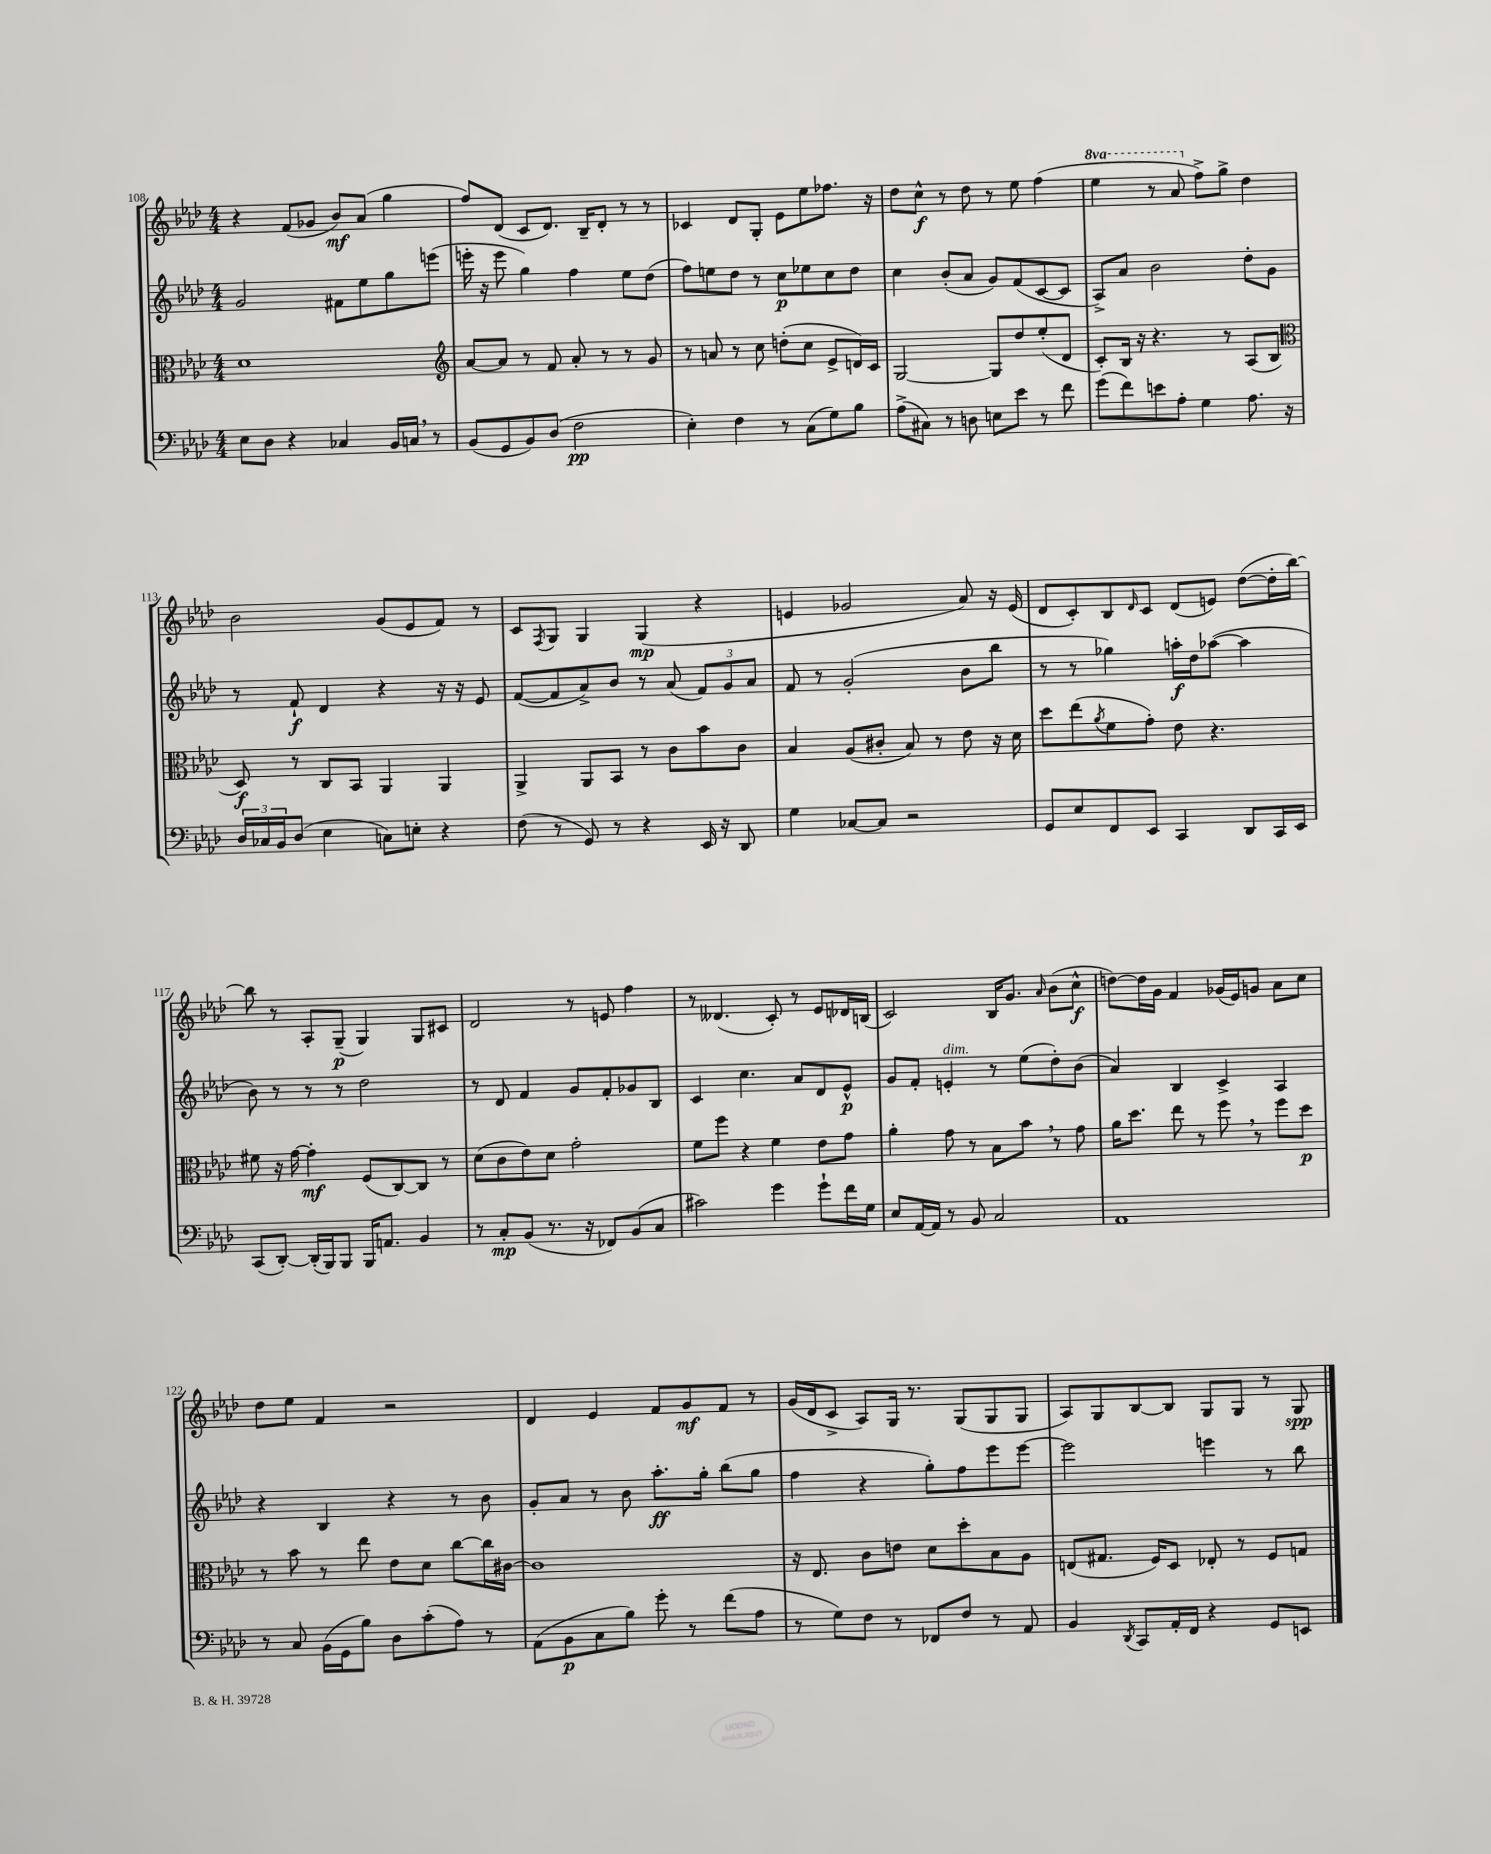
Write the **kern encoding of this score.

**kern	**dynam	**kern	**dynam	**kern	**dynam	**kern	**dynam
*part4	*part4	*part3	*part3	*part2	*part2	*part1	*part1
*staff4	*staff4	*staff3	*staff3	*staff2	*staff2	*staff1	*staff1
*clefF4	*	*clefC3	*	*clefG2	*	*clefG2	*
*k[b-e-a-d-]	*	*k[b-e-a-d-]	*	*k[b-e-a-d-]	*	*k[b-e-a-d-]	*
*M4/4	*	*M4/4	*	*M4/4	*	*M4/4	*
=108	=108	=108	=108	=108	=108	=108	=108
8E-\L	.	1d-	.	2g/	.	4r	.
8D-\J	.	.	.	.	.	.	.
4r	.	.	.	.	.	(8f/L	.
.	.	.	.	.	.	8g-X/J	.
4C-X/	.	.	.	8f#X\L	.	8b-/L)	mf
.	.	.	.	8ee-\	.	(8a-/J	.
16BB-/LL	.	.	.	8gg\	.	4gg\	.
16Cn,/JJ	.	.	.	.	.	.	.
8r	.	.	.	(8eeen\J	.	.	.
=109	=109	=109	=109	=109	=109	=109	=109
*	*	*clefG2	*	*	*	*	*
(8BB-/L	.	[8a-/L	.	16eeen'\	.	8ff/L)	.
.	.	.	.	16r	.	.	.
8GG/	.	8a-/J]	.	8eee\	.	(8d-/J	.
8BB-/)	.	8r	.	4gg\)	.	8c/L	.
(8D-/J	.	8f/	.	.	.	8.d-/J)	.
2F\	pp	8a-'/	.	4ff\	.	.	.
.	.	.	.	.	.	16B-~/KL	.
.	.	8r	.	.	.	8d-'/J	.
.	.	8r	.	8ee-\L	.	8r	.
.	.	8g/	.	(8dd-\J	.	8r	.
=110	=110	=110	=110	=110	=110	=110	=110
4E-'\)	.	8r	.	8ff\L)	.	4c-X/	.
.	.	8an/	.	8een\	.	.	.
4F\	.	8r	.	8dd-\J	.	8d-/L	.
.	.	8cc\	.	8r	.	8G'/J	.
8r	.	(8ddn'\L	.	8cc\L	p	8e-\L	.
(8C\L	.	8cc\J	.	8ee-X\	.	8ee-\	.
8G\)	.	8e-^/L	.	8cc\	.	8.ff-X\J	.
8B-\J	.	16dn/L)	.	8dd-\J	.	.	.
.	.	16c/JJ	.	.	.	16r	.
=111	=111	=111	=111	=111	=111	=111	=111
(8A-^\L	.	[2G/	.	4cc\	.	8dd-\L	.
8C#X\J)	.	.	.	.	.	8cc^^\J	f
8r	.	.	.	(8b-'/L	.	8r	.
8Dn\	.	.	.	8a-/J	.	8dd-\	.
8En\L	.	8G/L]	.	8g/L)	.	8r	.
8e-\J	.	8dd-/	.	(8f/	.	8ee-\	.
8r	.	(8ee-'/	.	[8c/	.	(4ff\	.
8f\	.	8d-/J	.	8c/J]	.	.	.
=112	=112	=112	=112	=112	=112	=112	=112
*	*	*	*	*	*	*8va	*
(8g\L	.	8c'/L)	.	8A-^/L)	.	4eee-\	.
8f\)	.	16B-/Jk	.	8a-/J	.	.	.
.	.	16r	.	.	.	.	.
8en\	.	4.r	.	2b-\	.	8r	.
8A-'\J	.	.	.	.	.	8aa-/	.
*	*	*	*	*	*	*X8va	*
4G\	.	.	.	.	.	8ff^\L)	.
.	.	8r	.	.	.	8gg^\J	.
8.A-\	.	(8A-/L	.	8dd-'\L	.	4dd-\	.
.	.	8B-/J	.	8g\J	.	.	.
16r	.	.	.	.	.	.	.
!!LO:LB:g=z
=113	=113	=113	=113	=113	=113	=113	=113
*	*	*clefC3	*	*	*	*	*
24D-/LL	.	8D-/)	f	8r	.	2b-\	.
24C-X/	.	.	.	.	.	.	.
24BB-/J	.	.	.	.	.	.	.
(8D-/J	.	8r	.	8f`/	f	.	.
4E-\	.	8C/L	.	4d-/	.	.	.
.	.	8BB-/J	.	.	.	.	.
8Cn\L)	.	4AA-/	.	4r	.	(8g/L	.
8En'\J	.	.	.	.	.	8e-/	.
4r	.	4AA-/	.	16r	.	8f/J)	.
.	.	.	.	16r	.	.	.
.	.	.	.	8e-/	.	8r	.
=114	=114	=114	=114	=114	=114	=114	=114
(8F\	.	4AA-^/	.	([8f/L	.	8c/L	.
.	.	.	.	.	.	8qF/	.
8r	.	.	.	8f/]	.	8G/J	.
8GG/)	.	8AA-/L	.	8a-^/)	.	4G/	.
8r	.	8BB-/J	.	8b-/J	.	.	.
4r	.	8r	.	8r	.	(4G/	mp
.	.	8c\L	.	(8a-/	.	.	.
16EE-/	.	8b-\	.	12f/L)	.	4r	.
16r	.	.	.	.	.	.	.
.	.	.	.	12g/	.	.	.
8DD-/	.	8c\J	.	.	.	.	.
.	.	.	.	12a-/J	.	.	.
=115	=115	=115	=115	=115	=115	=115	=115
4G\	.	4B-/	.	8f/	.	4en/	.
.	.	.	.	8r	.	.	.
[8C-X/L	.	(8A-/L	.	(2g'/	.	2g-X/	.
8C-/J]	.	8c#X'/J	.	.	.	.	.
2r	.	8B-/)	.	.	.	.	.
.	.	8r	.	.	.	.	.
.	.	8e-\	.	8b-\L	.	8a-/)	.
.	.	16r	.	8bb-\J	.	16r	.
.	.	16d-\	.	.	.	(16e/	.
=116	=116	=116	=116	=116	=116	=116	=116
8GG/L	.	8dd-\L	.	8r	.	8d-/L	.
8E-/	.	(8ee-\	.	8r	.	8c'/)	.
.	.	8qa-/	.	.	.	.	.
8FF/	.	8f\	.	4gg-X\)	.	8B-/	.
.	.	.	.	.	.	16qqd-/	.
8EE-/J	.	8g'\J)	.	.	.	8c/J	.
4CC/	.	8e-\	.	16aan'\LL	f	(8d-/L	.
.	.	.	.	16dd-\J	.	.	.
.	.	4.r	.	([8aa-X\J	.	8en/J)	.
8DD-/L	.	.	.	4aa-\]	.	([8dd-\L	.
16CC/L	.	.	.	.	.	16dd-'\L]	.
16EE-/JJ	.	.	.	.	.	[16bb-\JJ)	.
!!LO:LB:g=z
=117	=117	=117	=117	=117	=117	=117	=117
(8CC/L	.	8f#X\	.	8b-\)	.	8bb-\]	.
[8DD-'/J)	.	16r	.	8r	.	8r	.
.	.	[16g\	.	.	.	.	.
(16DD-'/LL]	.	4g'\]	mf	8r	.	8A-'/L	.
16BBB-/J)	.	.	.	.	.	.	.
8BBB-/J	.	.	.	8r	.	(8G~/J	p
16BBB-/KL	.	(8F/L	.	2dd-\	.	4G/)	.
8.AAn/J	.	.	.	.	.	.	.
.	.	[8C/)	.	.	.	.	.
4BB-/	.	8C/J]	.	.	.	8G/L	.
.	.	8r	.	.	.	8c#X/J	.
=118	=118	=118	=118	=118	=118	=118	=118
8r	.	(8d-\L	.	8r	.	2d-/	.
8C'/L	mp	8c\	.	8d-/	.	.	.
(8BB-/J	.	8e-\)	.	4f/	.	.	.
8.r	.	8d-\J	.	.	.	.	.
.	.	2g'\	.	8g/L	.	8r	.
16r	.	.	.	.	.	.	.
8FF-X/L)	.	.	.	8f'/	.	8en/	.
(8BB-/	.	.	.	8g-X/	.	4ff\	.
8C/J	.	.	.	8B-/J	.	.	.
=119	=119	=119	=119	=119	=119	=119	=119
2c#X\)	.	8f\L	.	4c/	.	8r	.
.	.	8ff\J	.	.	.	(4.d--X/	.
.	.	4r	.	4.cc\	.	.	.
4g\	.	4f\	.	.	.	8c'/)	.
.	.	.	.	8a-/L	.	8r	.
8g`\L	.	8e-\L	.	8d-/	.	8e-/L	.
16f\L	.	8g\J	.	8e-^^/J	p	16d-X/L	.
16G\JJ	.	.	.	.	.	(16Bn/JJ	.
=120	=120	=120	=120	=120	=120	=120	=120
8E-/L	.	4a-'\	.	8g/L	.	2c/)	.
[16AA-/L	.	.	.	8f'/J	.	.	.
16AA-/JJ]	.	.	.	.	.	.	.
!	!	!	!	!LO:TX:a:i:t=dim.	!	!	!
8r	.	8g\	.	4en'/	.	.	.
8BB-/	.	8r	.	.	.	.	.
2C/	.	8B-\L	.	8r	.	16B-/KL	.
.	.	.	.	.	.	8.g/J	.
.	.	8b-,\J	.	(8ee-\L	.	.	.
.	.	.	.	.	.	16qqa-/	.
.	.	8r	.	8dd-'\)	.	(8b-\L	.
.	.	8g\	.	(8b-\J	.	8cc^^\J	f
=121	=121	=121	=121	=121	=121	=121	=121
1AA-	.	16a-\KL	.	4a-/)	.	[8ddn\L)	.
.	.	8.dd-\J	.	.	.	.	.
.	.	.	.	.	.	16dd\L]	.
.	.	.	.	.	.	16g\JJ	.
.	.	8ee-\	.	4B-/	.	4f/	.
.	.	8r	.	.	.	.	.
.	.	8ff,\	.	4c^/	.	(16g-X/LL	.
.	.	.	.	.	.	16e-/J)	.
.	.	8r	.	.	.	8gn/J	.
.	.	8ff\L	.	4A-/	.	8a-\L	.
.	.	8dd-\J	p	.	.	8cc\J	.
!!LO:LB:g=z
=122	=122	=122	=122	=122	=122	=122	=122
8r	.	8r	.	4r	.	8dd-\L	.
8C/	.	8b-\	.	.	.	8ee-\J	.
(16BB-\LL	.	8r	.	4B-/	.	4f/	.
16GG\J	.	.	.	.	.	.	.
8B-\J)	.	8ee-\	.	.	.	.	.
8D-\L	.	8e-\L	.	4r	.	2r	.
(8c'\	.	8d-\J	.	.	.	.	.
8A-\J)	.	[8cc\L	.	8r	.	.	.
8r	.	16cc\L]	.	8b-\	.	.	.
.	.	[16c#X\JJ	.	.	.	.	.
=123	=123	=123	=123	=123	=123	=123	=123
(8AA-\L	.	1c#]	.	8g'/L	.	4d-/	.
8BB-\	p	.	.	8a-/J	.	.	.
8C\	.	.	.	8r	.	4e-/	.
8B-\J)	.	.	.	8b-\	.	.	.
8g'\	.	.	.	8.aa-'\L	ff	8f/L	.
8r	.	.	.	.	.	8g/	mf
.	.	.	.	16gg'\Jk	.	.	.
(8f\L	.	.	.	(8bb-\L	.	8f/J	.
8A-\J	.	.	.	8gg\J	.	8r	.
=124	=124	=124	=124	=124	=124	=124	=124
8r	.	16r	.	4ff\	.	(16g/LL	.
.	.	8.E-/	.	.	.	16d-/J	.
8G\L)	.	.	.	.	.	8c^/J	.
8F\J	.	8c\L	.	4r	.	8A-/L)	.
8r	.	8en\J	.	.	.	16G/Jk	.
.	.	.	.	.	.	8.r	.
8FF-X/L	.	8d-\L	.	8gg'\L)	.	.	.
8F/J	.	8dd-'\	.	8ff\	.	(8G/L	.
8r	.	8B-\	.	8eee-\	.	8G/	.
8AA-/	.	8A-\J	.	[8eee-\J	.	8G/J	.
=125	=125	=125	=125	=125	=125	=125	=125
4BB-/	.	(8En/L	.	2eee-\]	.	8A-/L)	.
.	.	8.G#X/J	.	.	.	8G/	.
8qDD-/	.	.	.	.	.	.	.
8CC/L	.	.	.	.	.	[8B-/	.
.	.	16F/KL)	.	.	.	.	.
16AA-'/L	.	8D-/J	.	.	.	8B-/J]	.
16FF/JJ	.	.	.	.	.	.	.
4r	.	8E-X'/	.	4eeen\	.	8G/L	.
.	.	8r	.	.	.	8G/J	.
8GG/L	.	8F/L	.	8r	.	8r	.
8EEn/J	.	8Gn/J	.	8bb-\	.	8G/	spp
==	==	==	==	==	==	==	==
*-	*-	*-	*-	*-	*-	*-	*-
